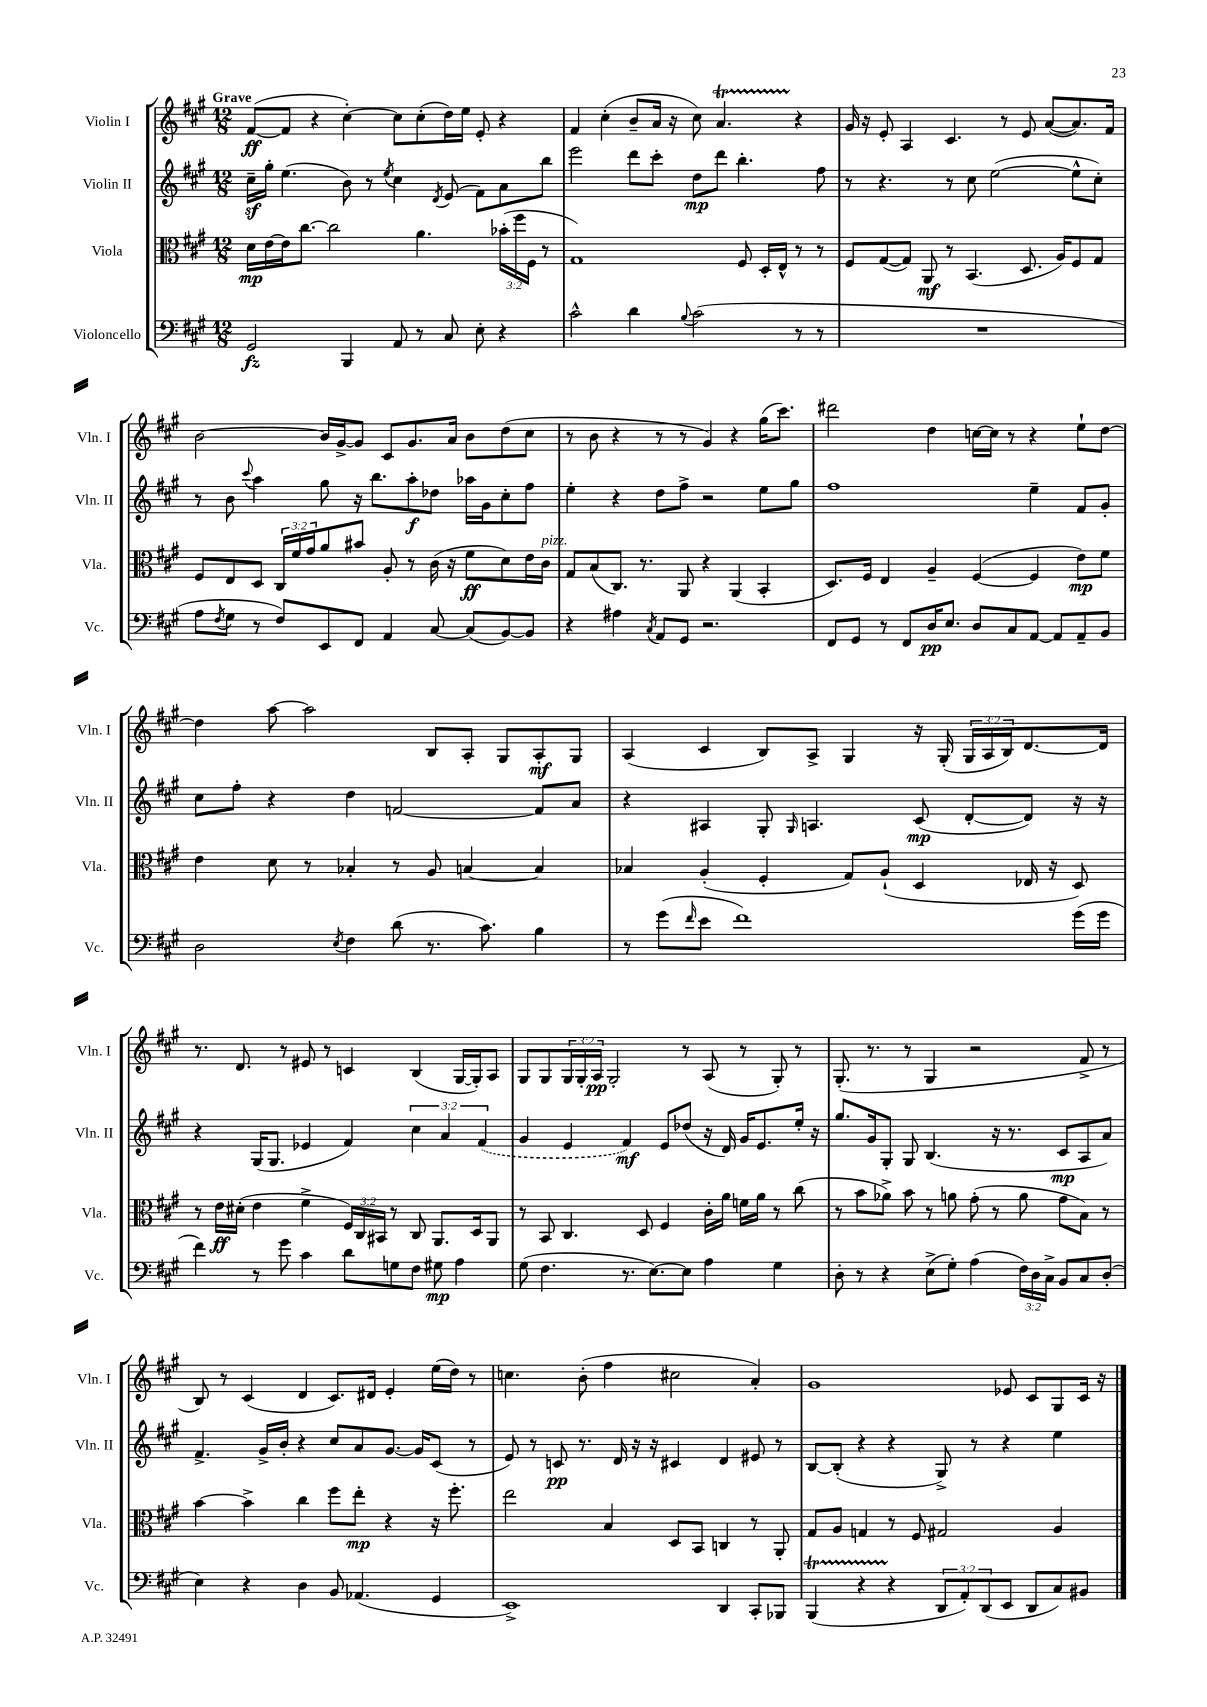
<<
\new StaffGroup <<
\new Staff = "s0" \with { instrumentName = "Violin I" shortInstrumentName = "Vln. I" } {
    \clef treble \key a \major \numericTimeSignature \time 12/8 \override Staff.TupletNumber.text = #tuplet-number::calc-fraction-text \tempo "Grave"
    fis'8~\ff( fis'8 r4 cis''4~-.) cis''8 cis''8-.( d''16) e''16 e'8-. r4 |
    fis'4 cis''4-.( b'8-- a'16 r16 cis''8) a'4.\startTrillSpan r4\stopTrillSpan |
    gis'16 r16 e'8-. a4 cis'4. r8 e'8 a'8~( a'8.) fis'16 |
    b'2~ b'16 gis'16~-> gis'8 cis'8 gis'8. a'16 b'8 d''8( cis''8 |
    r8 b'8 r4 r8 r8 gis'4) r4 gis''16( cis'''8.) |
    dis'''2 d''4 c''16~ c''16 r8 r4 e''8-! d''8~ |
    d''4 a''8~ a''2 b8 a8-. gis8 a8-.\mf gis8 |
    a4( cis'4 b8) a8-> gis4 r16 gis16-.( \tuplet 3/2 { gis16 a16 b16) } d'8.~ d'16 |
    r8. d'8. r8 eis'8 r8 c'4 b4( gis16~ gis16-.) a8 |
    gis8 gis8 \tuplet 3/2 { gis16 gis16-. a16\pp } gis2-. r8 a8( r8 gis8-.) r8 |
    gis8.-.( r8. r8 gis4 r2 fis'8-> r8 |
    b8) r8 cis'4( d'4 cis'8.) dis'16 e'4-. e''16( d''16) r8 |
    c''4. b'8-.( fis''4 cis''2 a'4-.) |
    gis'1 ees'8 cis'8 gis8 cis'16 r16 \bar "|." |
}
\new Staff = "s1" \with { instrumentName = "Violin II" shortInstrumentName = "Vln. II" } {
    \clef treble \key a \major \numericTimeSignature \time 12/8 \override Staff.TupletNumber.text = #tuplet-number::calc-fraction-text
    cis''16--\sf gis''16-. e''4.( b'8) r8 \acciaccatura { e''8 } cis''4 \acciaccatura { d'8 } e'8( fis'8) a'8 b''8 |
    e'''2 d'''8 cis'''8-. d''8\mp d'''8 b''4.-. fis''8 |
    r8 r4. r8 cis''8 e''2~( e''8-^ cis''8-.) |
    r8 b'8 \appoggiatura { cis'''8 } a''4 gis''8 r16 b''8. a''8-.\f des''8 aes''16 gis'16 cis''8-. fis''8 |
    e''4-. r4 d''8 fis''8-> r2 e''8 gis''8 |
    fis''1 e''4-- fis'8 gis'8-. |
    cis''8 fis''8-. r4 d''4 f'2~ f'8 a'8 |
    r4 ais4 gis8-. \grace { gis16 } a4. cis'8\mp( d'8~-. d'8) r16 r16 |
    r4 gis16( gis8. ees'4 fis'4) \tuplet 3/2 { cis''4 a'4 \once \slurDashed fis'4( } |
    gis'4 e'4 fis'4\mf) e'8 des''8( r16 d'16) gis'16 e'8. e''16-. r16 |
    gis''8. gis'16 gis8-. gis8 b4.( r16 r8. cis'8\mp a8 a'8) |
    fis'4.-> gis'16-> b'16-. r4 cis''8 a'8 gis'8.~ gis'16 cis'8( r8 |
    e'8) r8 c'8\pp r8. d'16 r16 r16 cis'4 d'4 eis'8 r8 |
    b8~ b8-.( r4 r4 gis8->) r8 r4 e''4 \bar "|." |
}
\new Staff = "s2" \with { instrumentName = "Viola" shortInstrumentName = "Vla." } {
    \clef alto \key a \major \numericTimeSignature \time 12/8 \override Staff.TupletNumber.text = #tuplet-number::calc-fraction-text
    d'16\mp e'16~ e'16 cis''8.~ cis''2 a'4. \tuplet 3/2 { bes'16-.( fis''16 fis16 } r8 |
    gis1) fis8 d16-. e16-^ r8 r8 |
    fis8 gis8~( gis8) a,8\mf r8 b,4.( d8. a16) fis8 gis8 |
    fis8 e8 d8 \tuplet 3/2 { cis16 fis'16 gis'16 } a'8 bis'8 a8-. r8 cis'16( r16 fis'8\ff d'8) e'16 cis'16^\markup { \italic "pizz." } |
    gis8 b8( cis8.) r8. a,8 r4 a,4( b,4-. |
    d8.) fis16 e4 a4-- fis4~( fis4 e'8\mp) fis'8 |
    e'4 d'8 r8 bes4-. r8 a8 b4~ b4 |
    bes4 a4-.( fis4-. gis8) a8-!( d4 ees16 r16 d8) |
    r8 e'16\ff dis'16-.( e'4 fis'4-> \tuplet 3/2 { fis16) cis16 bis,16 } r8 cis8 a,8. d16 a,8 |
    r8 b,8 cis4. d8 fis4 cis'16-. a'16 f'16 a'16 r8 cis''8( |
    r8 b'8 aes'8->) b'8 r8 a'8 gis'8-.( r8 a'8 gis'8 b8) r8 |
    b'4~ b'4-> cis''4 fis''8 e''8-.\mp r4 r16 fis''8.-. |
    e''2 b4 d8 b,8 c4 r8 a,8-. |
    gis8 a8 g4 r8 fis8 gis2 a4 \bar "|." |
}
\new Staff = "s3" \with { instrumentName = "Violoncello" shortInstrumentName = "Vc." } {
    \clef bass \key a \major \numericTimeSignature \time 12/8 \override Staff.TupletNumber.text = #tuplet-number::calc-fraction-text
    gis,2\fz b,,4 a,8 r8 cis8 e8-. r4 |
    cis'2-^ d'4 \appoggiatura { b8 } cis'2( r8 r8 |
    R1. |
    a8 \acciaccatura { fis8 } gis8 r8 fis8) e,8 fis,8 a,4 cis8~ cis8( b,8~) b,8 |
    r4 ais4 \acciaccatura { cis8 } a,8 gis,8 r2. |
    fis,8 gis,8 r8 fis,8 d16\pp e8. d8 cis8 a,8~ a,8 a,8-- b,8 |
    d2 \acciaccatura { e8 } fis4 d'8( r8. cis'8.) b4 |
    r8 gis'8( \grace { fis'16 } e'8 fis'1) gis'16( gis'16 |
    fis'4) r8 gis'8 cis'4 d'8 g8 fis8 gis8\mp a4 |
    gis8( fis4. r8. e8.~) e8 a4 gis4 |
    d8-. r8 r4 e8->( gis8-.) a4( \tuplet 3/2 { fis16) d16 cis16-> } b,8 cis8 d8-.( |
    e4) r4 d4 b,8 aes,4.( gis,4 |
    e,1->) d,4 cis,8-. bes,,8 |
    b,,4\startTrillSpan( r4 r4\stopTrillSpan \tuplet 3/2 { d,8 a,8-.) d,8( } e,8 d,8 cis8) bis,8 \bar "|." |
}
>>
>>
\layout { \context { \Score \remove "Bar_number_engraver" } }
